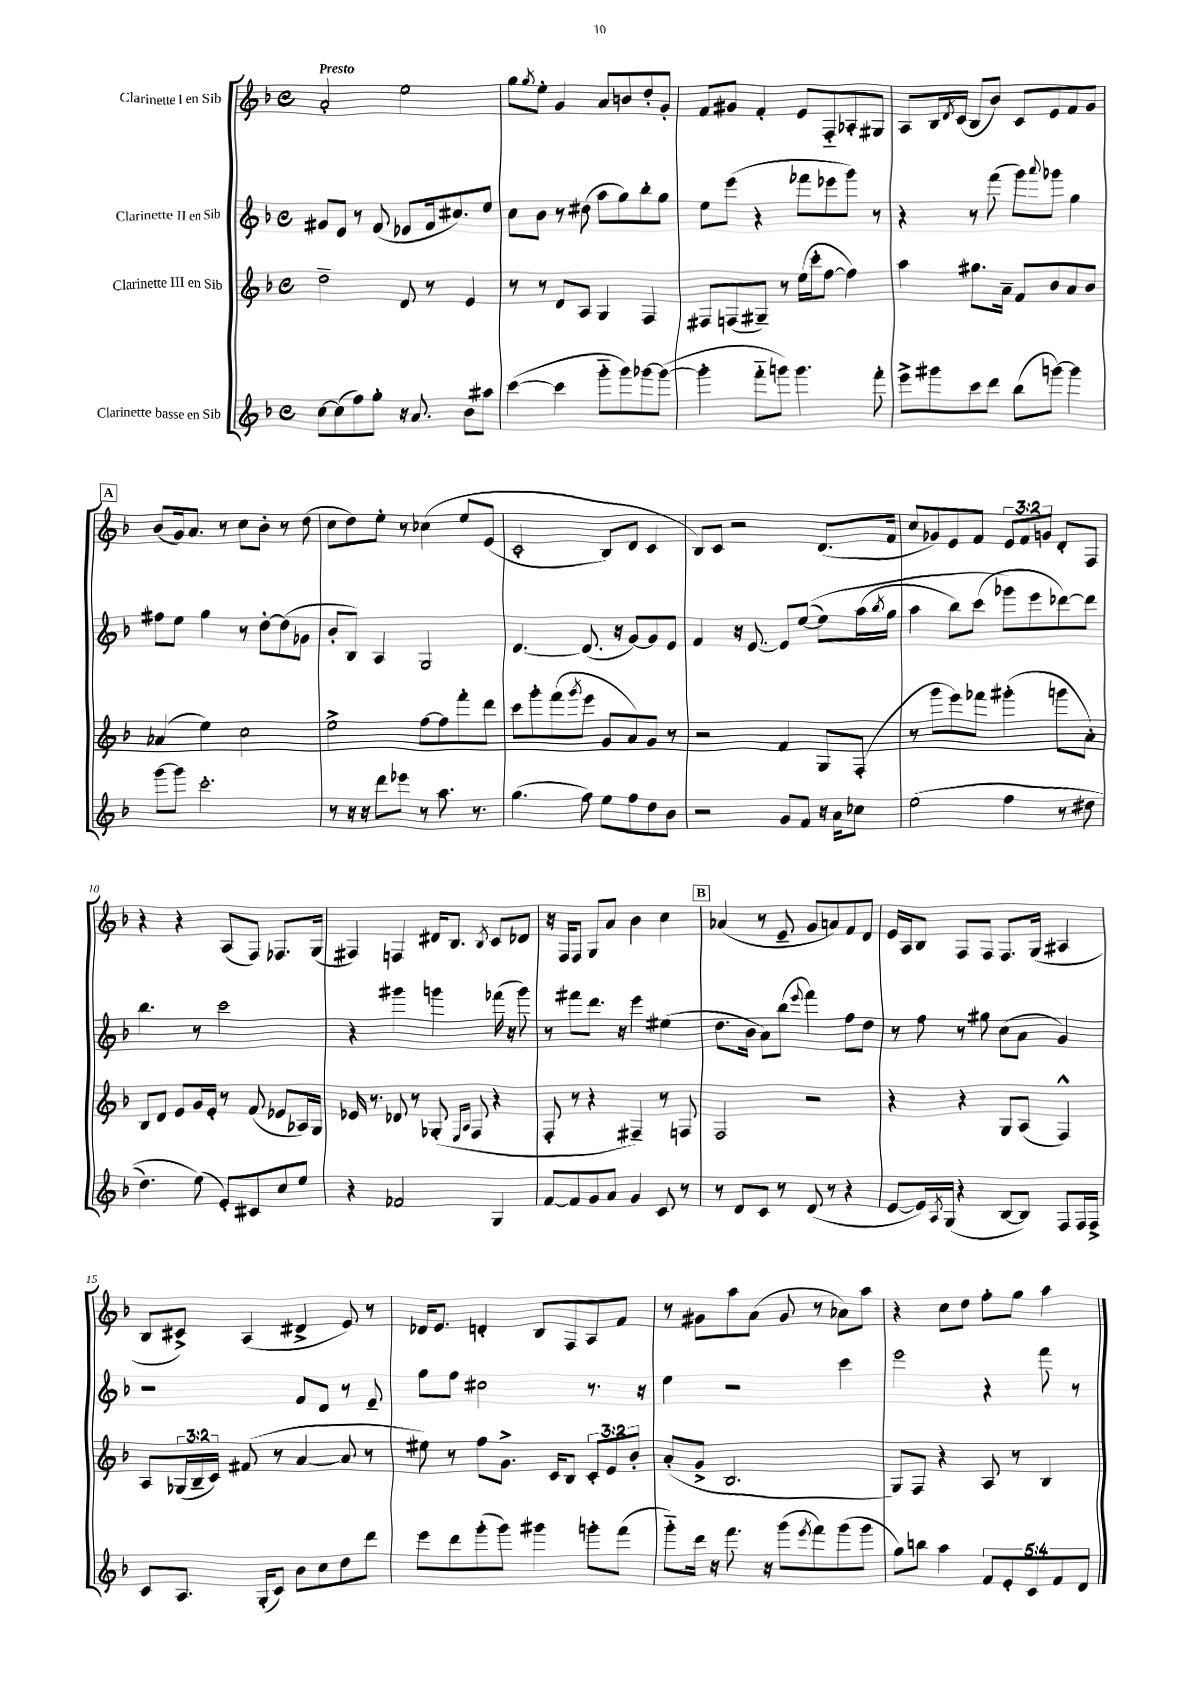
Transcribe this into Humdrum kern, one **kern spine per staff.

**kern	**kern	**kern	**kern
*staff4	*staff3	*staff2	*staff1
*clefG2	*clefG2	*clefG2	*clefG2
*k[b-]	*k[b-]	*k[b-]	*k[b-]
*M4/4	*M4/4	*M4/4	*M4/4
*met(c)	*met(c)	*met(c)	*met(c)
[8cc	2dd~	8g#	2a'
(8cc]	.	8e	.
8ff)	.	8r	.
8gg'	.	(8f	.
16r	8d	8e-	2ee
8.a	.	.	.
.	8r	16f	.
.	.	8.cc#)	.
8b-	4e	.	.
8aa#	.	8ee	.
=	=	=	=
([4ccc	8r	8cc	8gg
.	.	.	8qgg
.	8r	8b-	8ee'
4ccc]	8d	8r	4g
.	8A	(8dd#	.
8ggg'~	4G	8aa	8a
8ggg)	.	8gg)	8b
[8ggg-	4F	8bb-'	8dd'
(8ggg-_	.	8gg	8g'
=	=	=	=
4ggg-']	8F#	8ee	8f
.	(8F	(8eee	8g#
8fff'~	8G#~)	4r	4f'
8ggg)	8r	.	.
4.ggg	(16ee	8fff-	8e
.	16ccc'	.	.
.	[8ff	8eee-	8F'~
.	4ff])	8ggg)	8A-'
8fff'	.	8r	8G#
=	=	=	=
8eee^	4aa	4r	8A
8ggg#	.	.	16B-
.	.	.	8qd
.	.	.	(16c
8ccc	8.gg#	8r	8B-
8ddd	.	(8fff	8b-)
.	16a~	.	.
(8bb-	8f	8ggg)	8c
.	.	8qqaaa	.
[8ggg)	8b-	8ggg-	8e
4ggg]	8a	4gg	8f
.	8b-	.	8g
=	=	=	=
[8ggg	(4a-	8ff#	(8b-
8ggg]	.	8ee	16g)
.	.	.	8.a
2.ccc'	4ee)	4gg	.
.	.	.	8r
.	2cc	8r	8cc
.	.	[8dd'	8b-'
.	.	(8dd]	8r
.	.	8g-	(8dd
=	=	=	=
8r	2ee^	8b-'	8cc
16r	.	8B-)	8dd)
16r	.	.	.
8ddd	.	4A	8ee'
8eee-	.	.	8r
8r	[8ff	2G	&(4cc-
8.aa	8ff]	.	.
.	8fff'	.	8ee
8.r	.	.	.
.	8ddd	.	(8e
=	=	=	=
(4.gg	8ccc	[4.d	2c'
.	8ggg'	.	.
.	(8fff	.	.
.	8qggg	.	.
8ff)	8eee	(8.d]	.
8ee	8g	.	8B-)
.	.	16r	.
8ff	8a)	[8g)	8d
8dd	8g	8g]	4c
8b-	8r	8e	.
=	=	=	=
2r	2r	4f	8B-&)
.	.	.	8c
.	.	16r	2r
.	.	[8.e	.
8g	4f	8e]	.
8f	.	&(([8ee	.
16r	8G	8ee])	(8.d
16a	.	.	.
8cc-	(8F'	(16aa	.
.	.	8qbb-	.
.	.	16gg	16f
=	=	=	=
&((2ee	8r	4aa	8cc
.	8ggg	.	8g-)
.	8eee)	8bb-)	8e
.	8fff-	(8ccc	8f
4ff	(4ggg#'	8ggg-&)	12e
.	.	.	12f
.	.	8eee	.
.	.	.	12g
8r	8ggg	[8ddd-)	8d'
8dd#	8a')	8ddd-]	8F
=	=	=	=
4.dd)	8B-	4.bb-	4r
.	8d	.	.
.	8e	.	4r
(8ee&)	16g	8r	.
.	16e'	.	.
8e')	8r	2ccc	(8A
8c#	(8f	.	8F)
8cc	8e-	.	8.F-
8ee	16A-)	.	.
.	16G	.	(16G
=	=	=	=
4r	16e-	4r	4F#)
.	8.r	.	.
2f-	8d-	4ggg#	4F
.	8r	.	.
.	(8G-'	4ggg	16d#
.	.	.	8.B-
.	16qqE	.	.
.	16qqA	.	.
.	8F	.	.
.	.	.	8qB-
4G	4r	(16fff-	8c
.	.	16r	.
.	.	8ggg)	8d-
=	=	=	=
[8f	8F'	8r	16r
.	.	.	16F
8f]	8r	8fff#	8F
8g	4r	8.ddd	8G
8a	.	.	8a
.	.	16r	.
4g	4F#~)	4eee	4b-
8c	8r	(4ee#	4cc
8r	8F	.	.
=	=	=	=
8r	2F	8.dd	(4a-
8d	.	.	.
.	.	16b-	.
8c	.	8a)	8r
8r	.	(8bb-	8e~
.	.	8qqeee	.
(8d	2r	4fff)	8g
8r	.	.	8a)
4r	.	8ff	8f
.	.	8dd	8d
=	=	=	=
[8e	4r	8r	16e
.	.	.	16A
16e])	.	8ff	8B-
8qA	.	.	.
(16G	.	.	.
4r	4r	8r	8F
.	.	8gg#	8F
[8B-	8G	(8cc	8.F
8B-])	(8A	8a	.
.	.	.	(16G
8F	4F^^)	4g)	4A#
16F	.	.	.
16F^	.	.	.
=	=	=	=
8c	8A	2r	8B-
8.A	(24G-	.	8c#^)
.	24B-~	.	.
.	24c)	.	.
.	(8f#	.	(4A
(16G'	.	.	.
8c)	8r	.	.
8b-	[4a	8f	4d#^
8cc	.	8d	.
8dd	8a]	8r	8e)
8ddd	8r	8e~	8r
=	=	=	=
8eee	8ee#)	8gg	16d-
.	.	.	8.e
8ddd	8r	8ff	.
(8ggg'	8ff	2cc#	4d'
8ggg)	8.g^	.	.
4ggg#	.	.	8B-
.	16c	.	.
.	8B-	.	8F
8ggg'	12c'	8.r	8A
.	12e	.	.
(8fff	.	.	8f
.	12b-'	.	.
.	.	16r	.
=	=	=	=
8ggg'~)	(8a'	4ee	8r
16ddd	8g^	.	8g#
16r	.	.	.
8.fff	2.B-	2r	8aa
.	.	.	(8a
16r	.	.	.
(8ggg	.	.	8g#
8qeee	.	.	.
8fff)	.	.	8r
(8ggg	.	4ccc	8a-)
8ggg	.	.	8aa
=	=	=	=
8gg)	8G)	2eee	4r
8bb	8F	.	.
4aa	4r	.	8cc
.	.	.	8dd
10f	8A	4r	8ff'
10e'	.	.	.
.	8r	.	8gg
10c	.	.	.
.	4B-	8fff	4aa
10f	.	.	.
.	.	8r	.
10d	.	.	.
==	==	==	==
*-	*-	*-	*-
